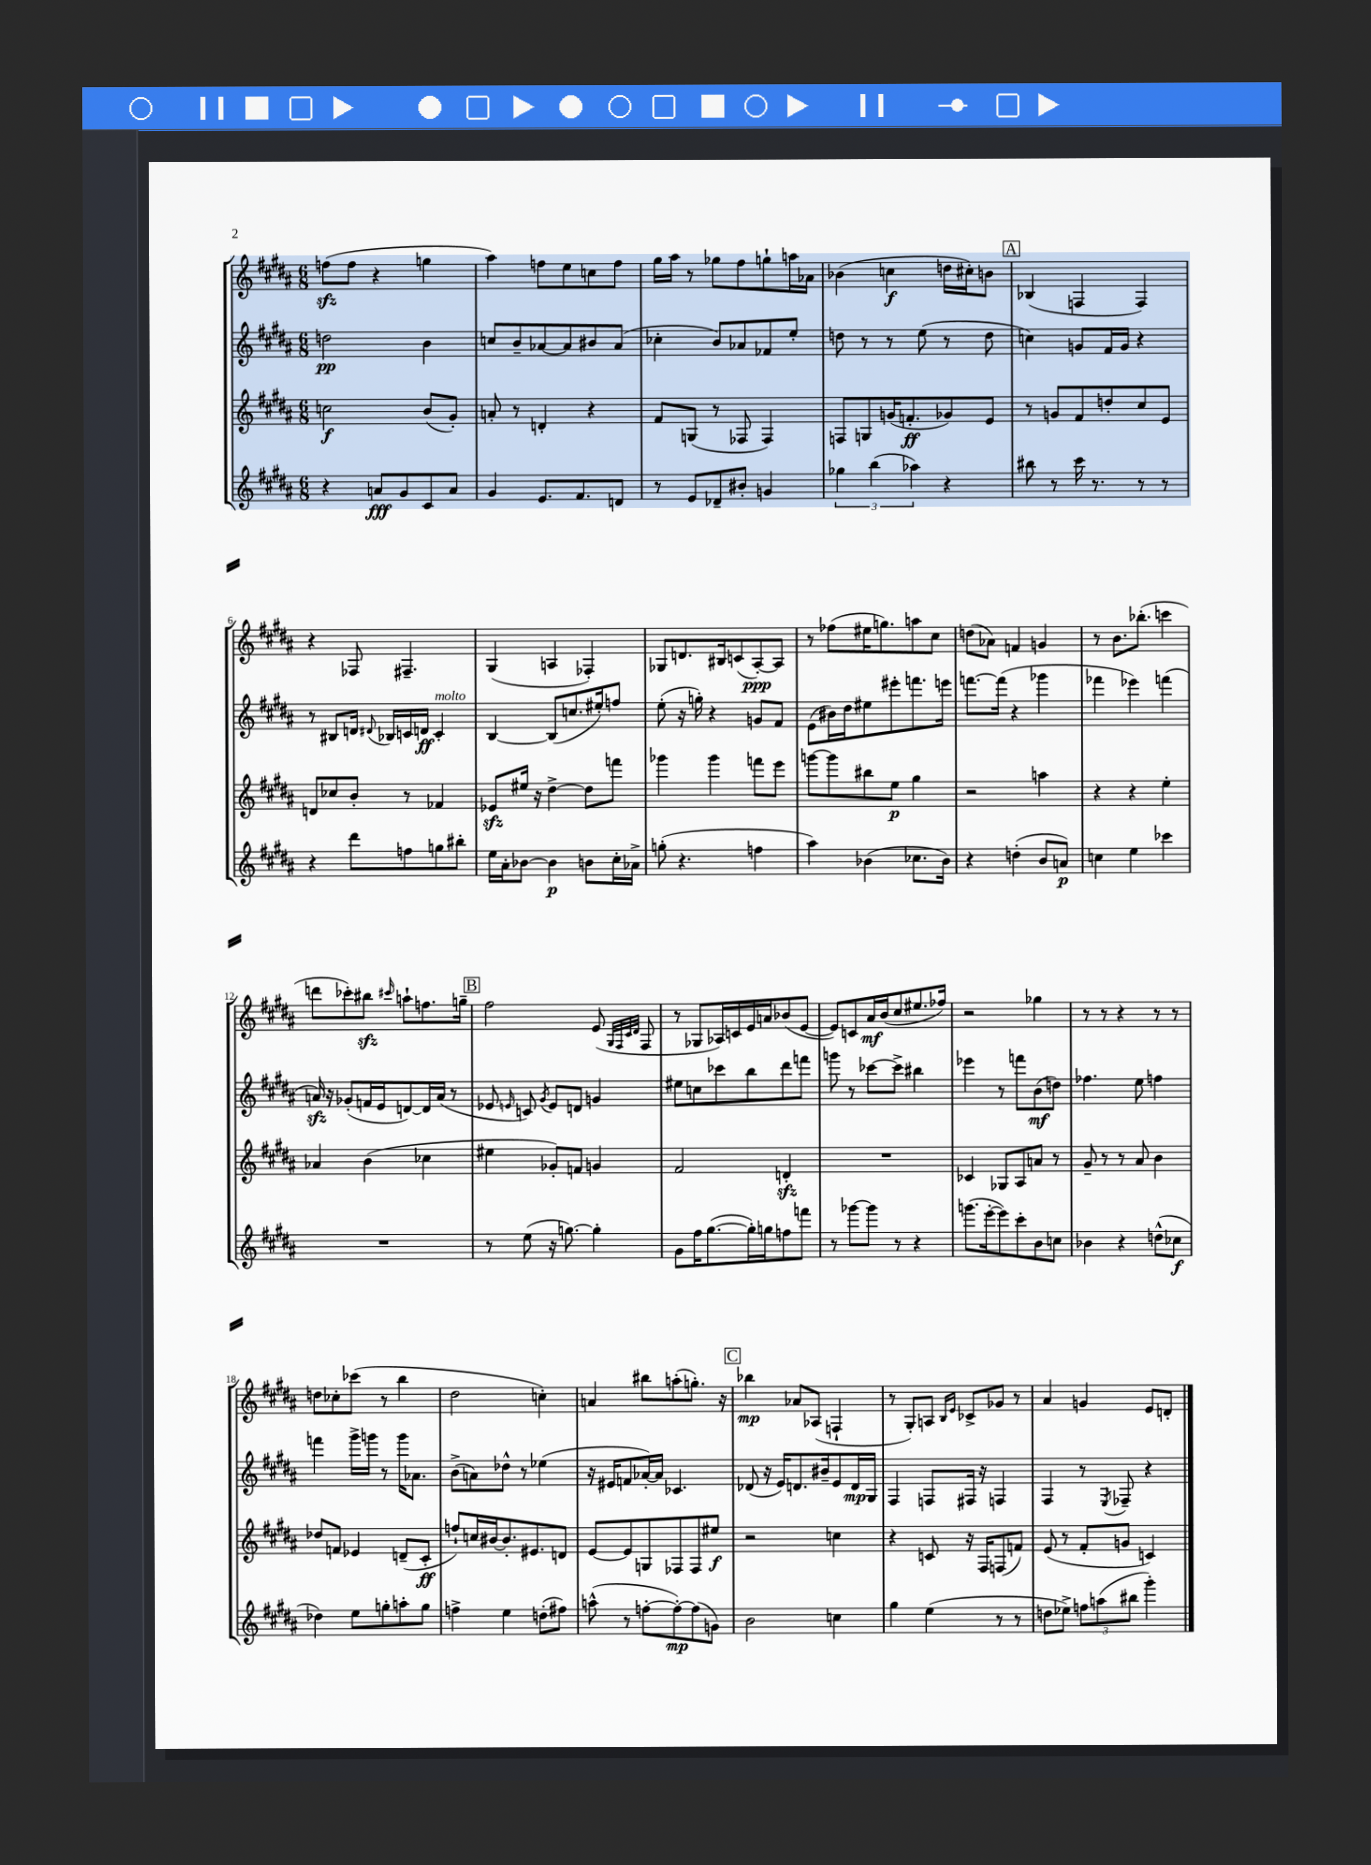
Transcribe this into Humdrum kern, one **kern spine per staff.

**kern	**kern	**kern	**kern
*staff4	*staff3	*staff2	*staff1
*clefG2	*clefG2	*clefG2	*clefG2
*k[f#c#g#d#a#]	*k[f#c#g#d#a#]	*k[f#c#g#d#a#]	*k[f#c#g#d#a#]
*M6/8	*M6/8	*M6/8	*M6/8
4r	2cc	2dd	(8ff
.	.	.	8ff
8a	.	.	4r
8g#	.	.	.
8c#	(8b	4b	4gg
8a	8g#')	.	.
=	=	=	=
4g#	8a'	8cc	4aa#)
.	8r	8b~	.
8.e	4d'	[8a-	8ff
.	.	8a-]	8ee
8.f#	.	.	.
.	4r	8b#	8cc
8d	.	(8a-	8ff
=	=	=	=
8r	8f#	4cc-'	16gg#
.	.	.	16aa#
8e	(8G	.	8r
8d-~	8r	8b)	8gg-
8b#'	8F-	8a-	8ff#
4g	4F-)	8f-	8gg`
.	.	8ee'	16aa
.	.	.	16a-
=	=	=	=
6gg-	8F	8dd	(4b-
.	8G	8r	.
(6bb	.	.	.
.	(16g	8r	4cc
.	8.f'	.	.
6aa-)	.	.	.
.	.	(8ee	.
4r	8g-)	8r	16dd
.	.	.	16cc#')
.	8e	8dd	8b
=	=	=	=
8bb#	8r	4cc)	(4B-
8r	8g	.	.
16ccc#	8f#	8g	4F
8.r	.	.	.
.	8dd'	16f#	.
.	.	16g	.
8r	8cc#	4r	4F)
8r	8e	.	.
=	=	=	=
4r	8d	8r	4r
.	8cc-	8B#	.
8ddd#	8b'	16d	8F-
.	.	8qqd#	.
.	.	16B-	.
8ff	8r	16c	4.F#~
.	.	16d	.
8gg	4f-	4c'	.
8bb#'	.	.	.
=	=	=	=
16ee	8e-	[4B	(4G#
16a#'	.	.	.
[8b-	16ee#	.	.
.	16r	.	.
4b-]	[4dd#^	(8B]	4A
.	.	8.cc	.
8b	8dd#]	.	4F-')
.	.	16ee#')	.
16cc#'	8fff	8ff	.
16a-^	.	.	.
=	=	=	=
(8gg'	4ggg-	(8ee'	8G-
4.r	.	16r	8.d
.	.	16gg')	.
.	4ggg-	4r	.
.	.	.	16B#
.	.	.	(8c
4ff	8fff	8g	[8A#')
.	8eee	8f#	8A#]
=	=	=	=
4aa#)	[8ggg	(8e	8r
.	8ggg]	16b#)	(8ff-
.	.	16dd#	.
(4b-	8bb#	8ee#	16ee#
.	.	.	8.gg)
.	8ee	8eee#'	.
8.cc-	4gg#	8.fff	8aa
.	.	.	8cc#
16b-)	.	16eee	.
=	=	=	=
4r	2r	[8.fff	(8dd
.	.	.	8a-)
.	.	(16fff]	.
(4dd'	.	4r	4f
8b	4aa	4ggg-	4g
8a)	.	.	.
=	=	=	=
4cc	4r	4fff-	8r
.	.	.	8.b
4ee	4r	4eee-)	.
.	.	.	(8.bb-'
4ccc-	4ee'	(4fff	4ccc
=	=	=	=
2.r	4a-	16a)	8ddd
.	.	16r	.
.	.	(8g-'	8ccc-')
.	(4b	16f	8bb#
.	.	16e	.
.	.	.	16qqccc#
.	.	[8d)	8aa`
.	4cc-	16d]	8.ff
.	.	(16a	.
.	.	8r	.
.	.	.	16gg~
=	=	=	=
8r	4ee#	8e-	2ff#
.	.	16qqe	.
(8ee	.	8c)	.
.	.	8qg#	.
16r	8g-')	8e	.
[8.gg)	.	.	.
.	8f	8d	.
4gg']	4g	4g	(8e
.	.	.	32qqG#
.	.	.	32qqF#
.	.	.	32qqc#
.	.	.	32qqd#
.	.	.	8F#
=	=	=	=
8g#	2f#	8ee#	8r
16ff#	.	8cc	8G-
([8.gg#	.	.	.
.	.	8ccc-	16A-)
.	.	.	16c
16gg#'])	.	8bb	16e
16gg	.	.	16a
8ff	4d'	8ddd#	(8b-
8fff	.	8fff	[8e
=	=	=	=
8r	2.r	8ggg	8e])
[8ggg-	.	8r	8c
8ggg-]	.	[8ccc-	16a#
.	.	.	(16b
8r	.	8ccc-^]	8cc#
4r	.	4bb#	8.ee#
.	.	.	16ff-)
=	=	=	=
(8.ggg	4c-	4eee-	2r
[16eee'	.	.	.
8eee])	8G-	8r	.
8ccc#'	8A#	8fff	.
8b	8a	(8b	4gg-
8cc	8r	8dd)	.
=	=	=	=
4b-	8g#~	4.ff-	8r
.	8r	.	8r
4r	8r	.	4r
.	8a#	8ee	.
(8dd^^	4b	4ff	8r
8cc-	.	.	8r
=	=	=	=
4dd-)	8dd-	4fff	8dd
.	8f	.	8cc-'
8ee	4e-	16ggg#^	(8ccc-
.	.	16ggg	.
8gg'	.	8r	8r
8aa'	(8d~	16ggg	4bb
.	.	8.a-	.
8gg	8c#'	.	.
=	=	=	=
4ff^	8ff`)	(8b^	2dd#
.	16cc	8a)	.
.	[16b#	.	.
4ee	8.b#']	8dd-^^	.
.	.	8r	.
.	8.e#	.	.
(8dd'	.	(4ee-	4cc')
8ff#)	8d	.	.
=	=	=	=
(8aa^^	[8e	16r	4a
.	.	16e#	.
8r	8e]	8f	.
[8ff'	8G	[16a-')	8bb#
.	.	16a-]	.
8ff'_)	8F-	4.c-	(8aa'
(8ff]	8F-	.	8.gg')
8g)	8ee#	.	.
.	.	.	16r
=	=	=	=
2b	2r	(8d-	4bb-
.	.	16r	.
.	.	16e)	.
.	.	8.d	8a-
.	.	.	(8A-
.	.	16b#~	.
4cc	4cc	8e	4F`
.	.	16d	.
.	.	16G#	.
=	=	=	=
4gg#	4r	4F#	8r
.	.	.	8G#')
(4ee	8c	8F	8A
.	.	.	16qqB
.	.	.	16qqe
.	16r	16F#	8c-^
.	16F#	16r	.
8r	(8F	4F	8g-
8r	8f)	.	8r
=	=	=	=
8dd	(8e	4F#	4a#
8ee-^)	8r	.	.
12ff	8f#'	8r	4g
(12aa	.	.	.
.	.	8qE	.
.	8g	8F-~	.
12bb#	.	.	.
4ggg#')	4c)	4r	8e
.	.	.	8d'
==	==	==	==
*-	*-	*-	*-
